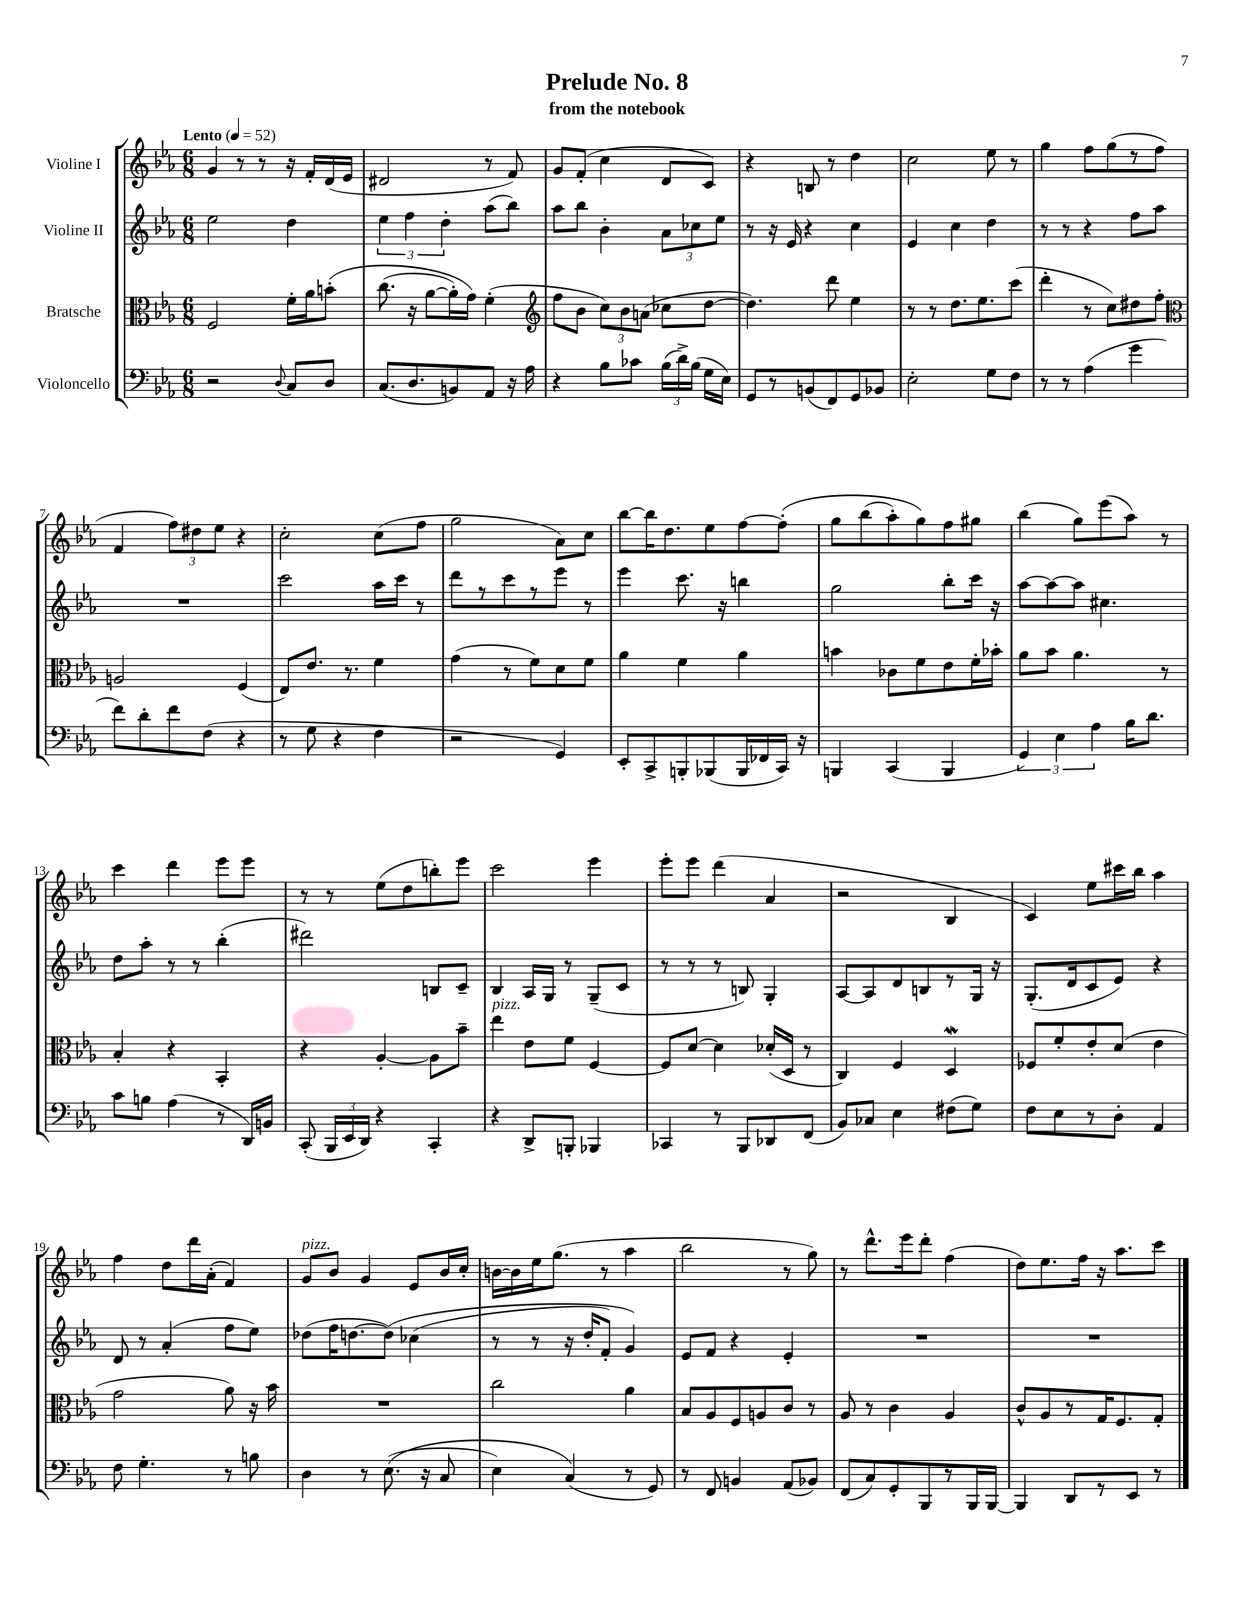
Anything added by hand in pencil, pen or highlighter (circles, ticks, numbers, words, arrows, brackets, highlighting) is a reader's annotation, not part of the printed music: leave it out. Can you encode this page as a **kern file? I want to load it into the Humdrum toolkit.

**kern	**kern	**kern	**kern
*part4	*part3	*part2	*part1
*staff4	*staff3	*staff2	*staff1
*I"Violoncello	*I"Bratsche	*I"Violine II	*I"Violine I
*clefF4	*clefC3	*clefG2	*clefG2
*k[b-e-a-]	*k[b-e-a-]	*k[b-e-a-]	*k[b-e-a-]
*M6/8	*M6/8	*M6/8	*M6/8
*MM52	*MM52	*MM52	*MM52
=1	=1	=1	=1
!	!	!	!LO:TX:a:B:t=Lento
2r	2F/	2ee-\	4g/
.	.	.	8r
.	.	.	8r
8qqD/	.	.	.
8C/L	16f'\LL	4dd\	16r
.	16a-\J	.	16f'/LL
8D/J	(8bn'\J	.	(16d/
.	.	.	16e-/JJ
=2	=2	=2	=2
(8.C/L	(8.cc\	6ee-\	2d#X/
.	.	6ff\	.
8.D/	16r	.	.
.	[8a-\L	.	.
.	.	6dd'\	.
8BBn/)	16a-'\L])	.	.
.	16g\JJ)	.	.
8AA-/J	(4f'\	(8aa-\L	8r
16r	.	8bb-\J)	8f/)
16A-\	.	.	.
=3	=3	=3	=3
*	*clefG2	*	*
4r	8ff\L	8aa-\L	8g/L
.	8b-\J	8bb-\J	(8f'/J
8B-\L	12cc\L)	4b-'\	4cc\
.	12b-\	.	.
8c-X\J	.	.	.
.	(12an\J	.	.
(24B-\LL	8cc-X\L	12a-\L	8d/L
24d^\)	.	.	.
(24B-\JJ	.	12cc-X\	.
16G\LL	[8dd\J	.	8c/J)
.	.	12ee-\J	.
16E-\JJ)	.	.	.
=4	=4	=4	=4
8GG/L	4.dd\])	8r	4r
8r	.	16r	.
.	.	16e-/	.
(8BBn/	.	4r	8Bn/
8FF/)	8ddd\	.	8r
8GG/	4ee-\	4cc\	4dd\
8BB-X/J	.	.	.
=5	=5	=5	=5
2E-'\	8r	4e-/	2cc\
.	8r	.	.
.	8.dd\L	4cc\	.
.	8.ee-\	.	.
8G\L	.	4dd\	8ee-\
8F\J	(8ccc\J	.	8r
=6	=6	=6	=6
8r	4ddd'\	8r	4gg\
8r	.	8r	.
(4A-\	8r	4r	8ff\L
.	8cc\L)	.	(8gg\
4g\	8dd#X\	8ff\L	8r
.	8ff'\J	8aa-\J	8ff\J
!!LO:LB:g=z
=7	=7	=7	=7
*	*clefC3	*	*
8f\L)	2An/	2.r	4f/
8d'\	.	.	.
8f\	.	.	12ff\L)
.	.	.	12dd#X\
(8F\J	.	.	.
.	.	.	12ee-\J
4r	(4F/	.	4r
=8	=8	=8	=8
8r	8E-/L)	2ccc\	2cc'\
8G\	8.e-/J	.	.
4r	.	.	.
.	8.r	.	.
4F\	4f\	16aa-\LL	(8cc\L
.	.	16ccc\JJ	.
.	.	8r	8ff\J
=9	=9	=9	=9
2r	(4g\	8ddd\L	2gg\
.	.	8r	.
.	8r	8ccc\	.
.	8f\L)	8r	.
4GG/)	8d\	8eee-\J	8a-\L)
.	8f\J	8r	8cc\J
=10	=10	=10	=10
8EE-'/L	4a-\	4eee-\	[8bb-\L
8CC^/	.	.	16bb-\K]
.	.	.	8.dd\
8BBBn'/	4f\	8.ccc\	.
(8BBB-X/	.	.	8ee-\
.	.	16r	.
16BBB-/L	4a-\	4bbn\	[8ff\
16FF-X/	.	.	.
16CC/JJ)	.	.	(8ff'\J]
16r	.	.	.
=11	=11	=11	=11
4BBBn/	4bn\	2gg\	8gg\L
.	.	.	(8bb-\
(4CC/	8c-X\L	.	8aa-'\)
.	8f\	.	8gg\)
4BBB/	8e-\	8bb-'\L	8ff\
.	16f'\L	16ccc\Jk	8gg#X\J
.	16b-X'\JJ	16r	.
=12	=12	=12	=12
6GG/)	8a-\L	[8aa-\L	(4bb-\
.	8b-\J	8aa-\_	.
6E-\	.	.	.
.	4.a-\	8aa-\J]	8gg\L)
6A-\	.	.	.
.	.	4.cc#X\	(8eee-\
16B-\KL	.	.	8aa-\J)
8.d\J	.	.	.
.	8r	.	8r
!!LO:LB:g=z
=13	=13	=13	=13
8c\L	4B-'/	8dd\L	4ccc\
8Bn\J	.	8aa-'\J	.
(4A-\	4r	8r	4ddd\
.	.	8r	.
8r	4BB-'/	(4bb-'\	8eee-\L
16DD/LL)	.	.	8eee-\J
16BBn/JJ	.	.	.
=14	=14	=14	=14
(8CC'/	4r	2ddd#X\)	8r
24BBB-/LL	.	.	8r
24EE-/	.	.	.
24DD/JJ)	.	.	.
4r	[4A-'/	.	(8ee-\L
.	.	.	8dd\
4CC'/	8A-\L]	8Bn/L	8bbn'\)
.	8b-~\J	8c~/J	8eee-\J
=15	=15	=15	=15
!	!LO:TX:a:i:t=pizz.	!	!
4r	4ee-\	4B-/	2ccc\
8DD^/L	8e-\L	16A-/LL	.
.	.	16G/JJ	.
8BBBn'/J	8f\J	8r	.
4BBB-X/	[4F/	(8G~/L	4eee-\
.	.	8c/J	.
=16	=16	=16	=16
4CC-X/	8F/L]	8r	8eee-'\L
.	[8d/J	8r	8eee-\J
8r	4d\]	8r	(4ddd\
8BBB-/L	.	8Bn/)	.
8DD-X/	(16d-X'/LL	4G'/	4a-/
.	16D/JJ	.	.
(8FF/J	8r	.	.
=17	=17	=17	=17
8BB-/L)	4C/)	[8A-/L	2r
8C-X/J	.	8A-/]	.
4E-\	4F/	8d/	.
.	.	8Bn/	.
(8F#X\L	4DW/	8r	4B-/
8G\J)	.	16G/Jk	.
.	.	16r	.
=18	=18	=18	=18
8F\L	8F-X/L	(8.G'/L	4c/)
8E-\	8f'/	.	.
.	.	16d/k	.
8r	8e-'/	8c/	8ee-\L
8D'\J	(8d/J	8e-/J)	16ccc#X\L
.	.	.	16bb-\JJ
4AA-/	4e-\	4r	4aa-\
!!LO:LB:g=z
=19	=19	=19	=19
8F\	2g\	8d/	4ff\
4.G'\	.	8r	.
.	.	(4a-'/	8dd\L
.	.	.	16ddd\L
.	.	.	(16a-'\JJ
8r	8a-\)	8ff\L	4f/)
8Bn\	16r	8ee-\J)	.
.	16b-\	.	.
=20	=20	=20	=20
!	!	!	!LO:TX:a:i:t=pizz.
4D\	2.r	(8dd-X\L	8g/L
.	.	16ff\K	8b-/J
.	.	[8.ddn\	.
8r	.	.	4g/
((8.E-\	.	(8dd\J])	.
.	.	(4cc-X\	8e-/L
16r	.	.	.
8C/	.	.	16b-/L
.	.	.	16cc'/JJ
=21	=21	=21	=21
4E-\)	2cc\	8r	[16bn\LL
.	.	.	16b\]
.	.	8r	16ee-\J
.	.	.	(8.gg\J
(4C/)	.	16r	.
.	.	16dd'/KL	.
.	.	8f'/J)	8r
8r	4a-\	4g/)	4aa-\
8GG/)	.	.	.
=22	=22	=22	=22
8r	8B-/L	8e-/L	2bb-\
8FF/	8A-/	8f/J	.
4BBn/	8F/	4r	.
.	8An/	.	.
(8AA-/L	8c/J	4e-'/	8r
8BB-X/J)	8r	.	8gg\)
=23	=23	=23	=23
(8FF/L	8A-/	2.r	8r
8C/)	8r	.	8.ddd^^\L
8GG'/	4c\	.	.
.	.	.	16eee-\k
8BBB-/	.	.	8ddd'\J
8r	4A-/	.	(4ff\
16BBB-/L	.	.	.
[16BBB-/JJ	.	.	.
=24	=24	=24	=24
4BBB-/]	8c^^/L	2.r	8dd\L)
.	8A-/	.	8.ee-\
8DD/L	8r	.	.
.	.	.	16ff\Jk
8r	16G/K	.	16r
.	8.F/	.	8.aa-\L
8EE-/J	.	.	.
8r	8G'/J	.	8ccc\J
==	==	==	==
*-	*-	*-	*-
